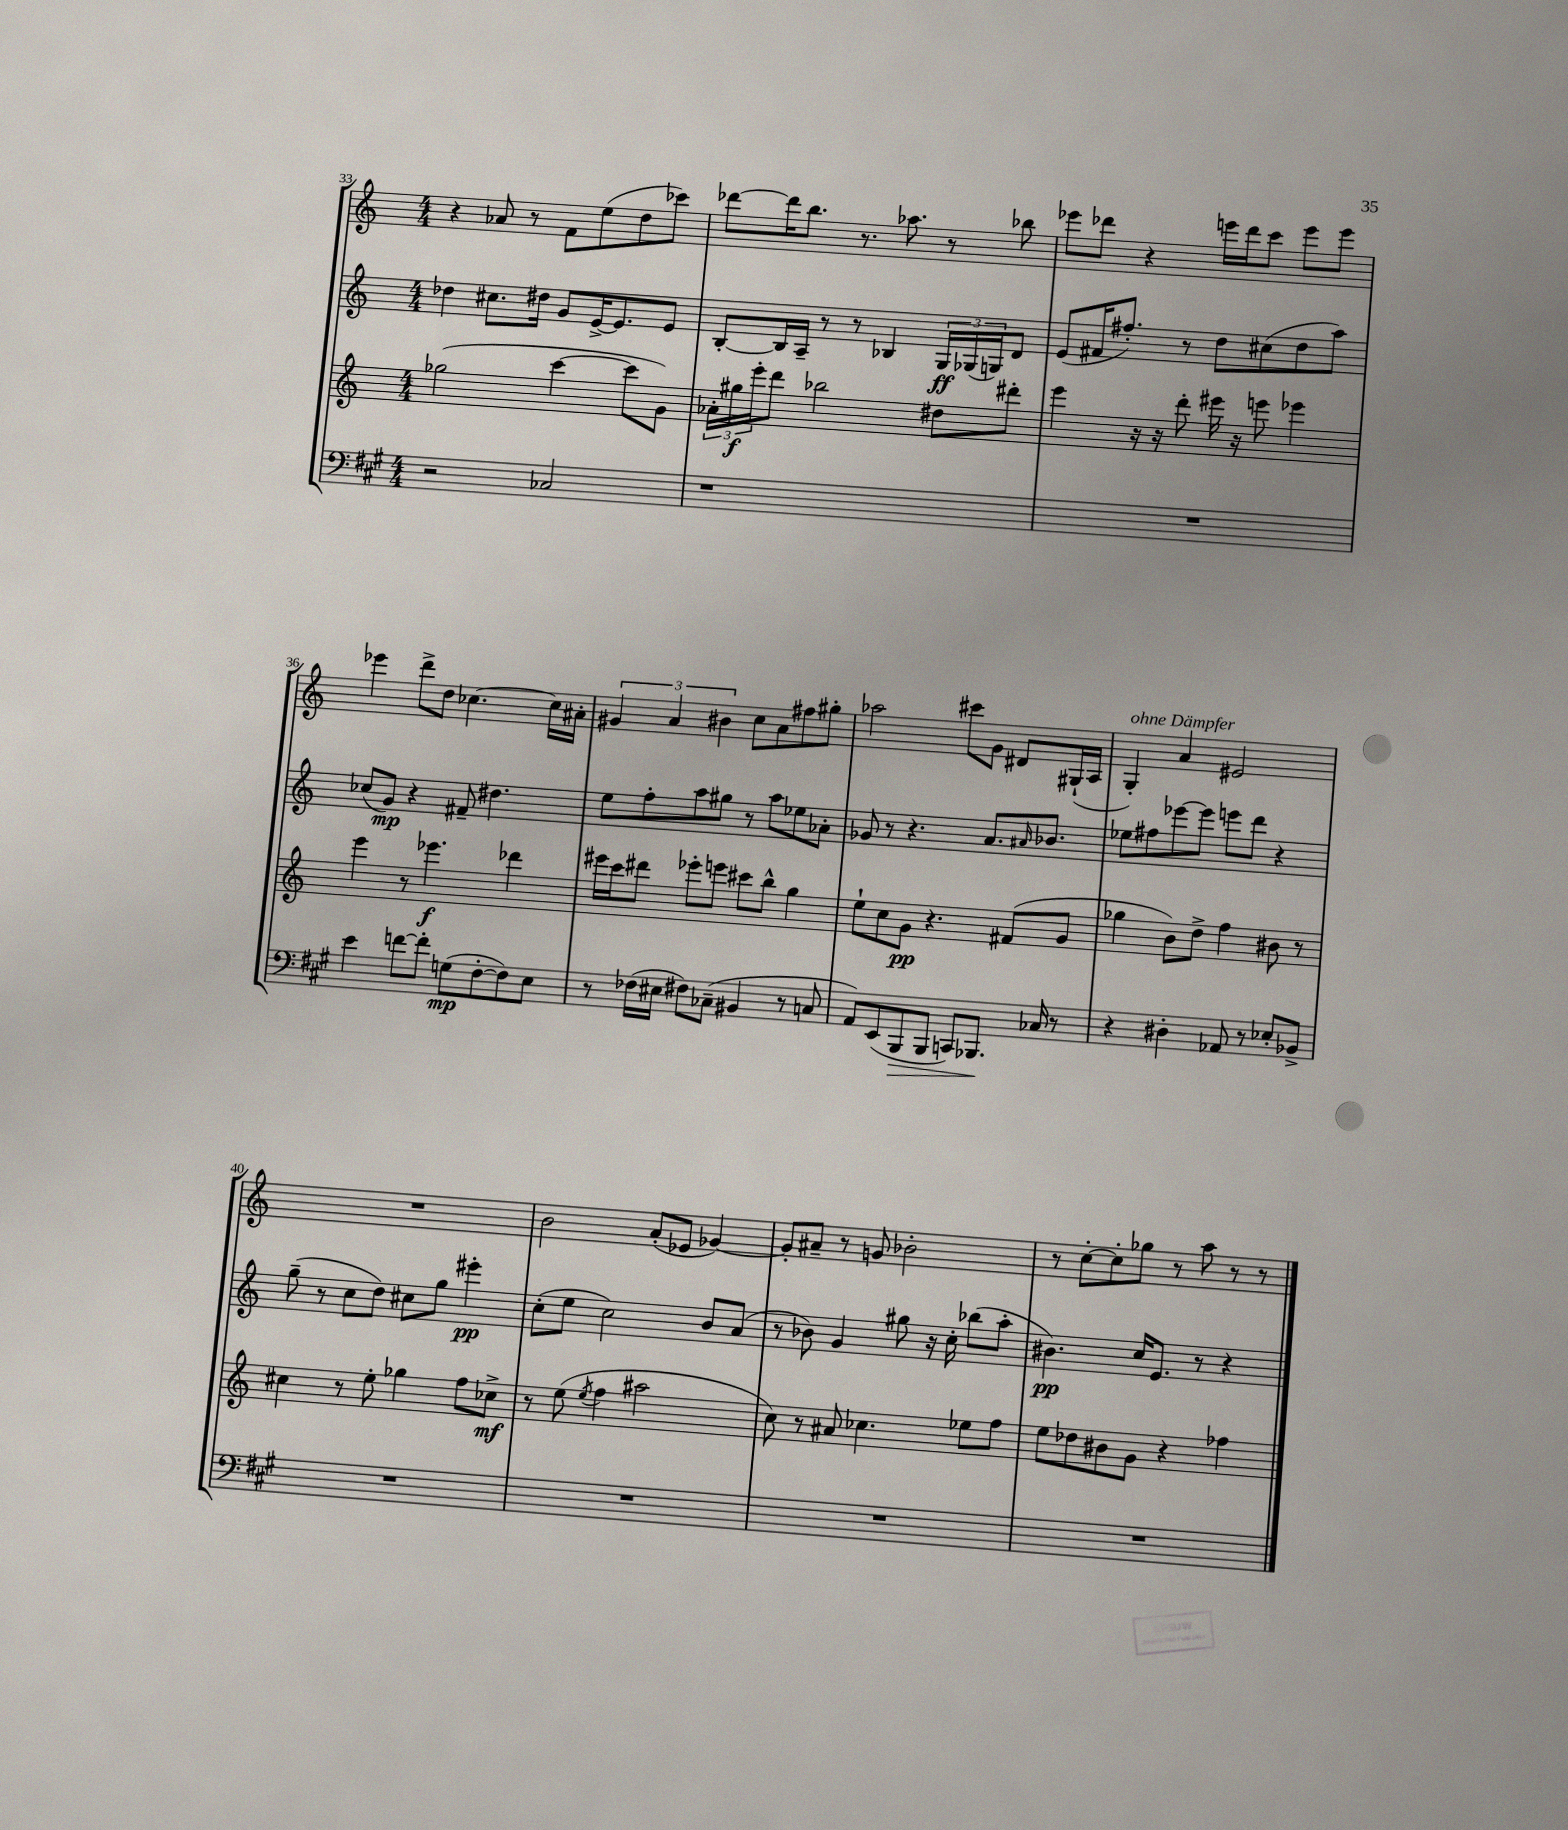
<<
\new StaffGroup <<
\new Staff = "s0" {
    \clef treble \key c \major \numericTimeSignature \time 4/4
    r4 aes'8 r8 f'8 e''8( d''8 ces'''8) |
    des'''8~ des'''16 b''8. r8. aes''8. r8 bes''8 |
    ees'''8 des'''8 r4 e'''16 des'''16 c'''8 e'''8 e'''8 |
    ees'''4 d'''8-> d''8 ces''4.~ ces''16 ais'16-. |
    \tuplet 3/2 { gis'4 a'4 bis'4 } c''8 a'8 fis''8 gis''8-. |
    aes''2 cis'''8 g'8 dis'8 gis16-!( a16 |
    g4-.^\markup { \italic "ohne Dämpfer" }) a'4 eis'2 |
    R1 |
    b'2 a'8-.( ees'8 ges'4~) |
    ges'8-. ais'8-- r8 g'8 bes'2-. |
    r8 c''8~-. c''8-. ges''8 r8 a''8 r8 r8 \bar "|." |
}
\new Staff = "s1" {
    \clef treble \key c \major \numericTimeSignature \time 4/4
    des''4 cis''8. dis''16 g'8 e'16~-> e'8. e'8 |
    b8~-. b16 a16-- r8 r8 bes4 \tuplet 3/2 { g16\ff ges16( g16) } d'8 |
    e'8( fis'16 fis''8.-.) r8 d''8 cis''8( d''8 a''8) |
    ces''8( g'8\mp) r4 fis'8-- dis''4. |
    e''8 f''8-. a''8 gis''8 r8 a''8 ees''8 aes'8-. |
    ges'8 r8 r4. a'8. \grace { ais'16 } bes'8. |
    ees''8 fis''8 ees'''8~ ees'''8 e'''8 d'''8 r4 |
    g''8--( r8 c''8 d''8) cis''8 g''8 eis'''4-.\pp |
    c''8-.( e''8 c''2) b'8 a'8( |
    r8 bes'8) g'4 gis''8 r16 c''16-. bes''8( a''8-. |
    bis'4.\pp) c''16 e'8. r8 r4 \bar "|." |
}
\new Staff = "s2" {
    \clef treble \key c \major \numericTimeSignature \time 4/4
    ges''2( c'''4~ c'''8 g'8) |
    \tuplet 3/2 { aes'16-. gis''16\f e'''16-. } d'''8 bes''2 dis''8 dis'''8-. |
    e'''4 r16 r16 d'''8-. eis'''16 r16 e'''8 ees'''4 |
    e'''4 r8 ees'''4.\f des'''4 |
    eis'''16 c'''16 dis'''8 ees'''8-. e'''8 cis'''8 b''8-^ g''4 |
    e''8-! c''8 g'8\pp r4. fis'8( g'8 |
    ges''4 b'8) d''8-> f''4 bis'8 r8 |
    cis''4 r8 e''8-. ges''4 f''8 ces''8->\mf |
    r8 e''8( \acciaccatura { e''8 } f''4 ais''2 |
    c''8) r8 ais'8 ces''4. ees''8 f''8 |
    e''8 des''8 bis'8 g'8 r4 fes''4 \bar "|." |
}
\new Staff = "s3" {
    \clef bass \key a \major \numericTimeSignature \time 4/4
    r2 ces2 |
    r1 |
    R1 |
    e'4 f'8~ f'8-. g8\mp( fis8~-. fis8) e8 |
    r8 fes16( eis16 fis8) ces8--( bis,4 r8 c8 |
    a,8) e,8( b,,8\> b,,8 c,8) bes,,8.\! ces16 r8 |
    r4 dis4-. aes,8 r8 ees8-. bes,8-> |
    R1 |
    R1 |
    R1 |
    R1 \bar "|." |
}
>>
>>
\layout { \context { \Score currentBarNumber = #33 } }
